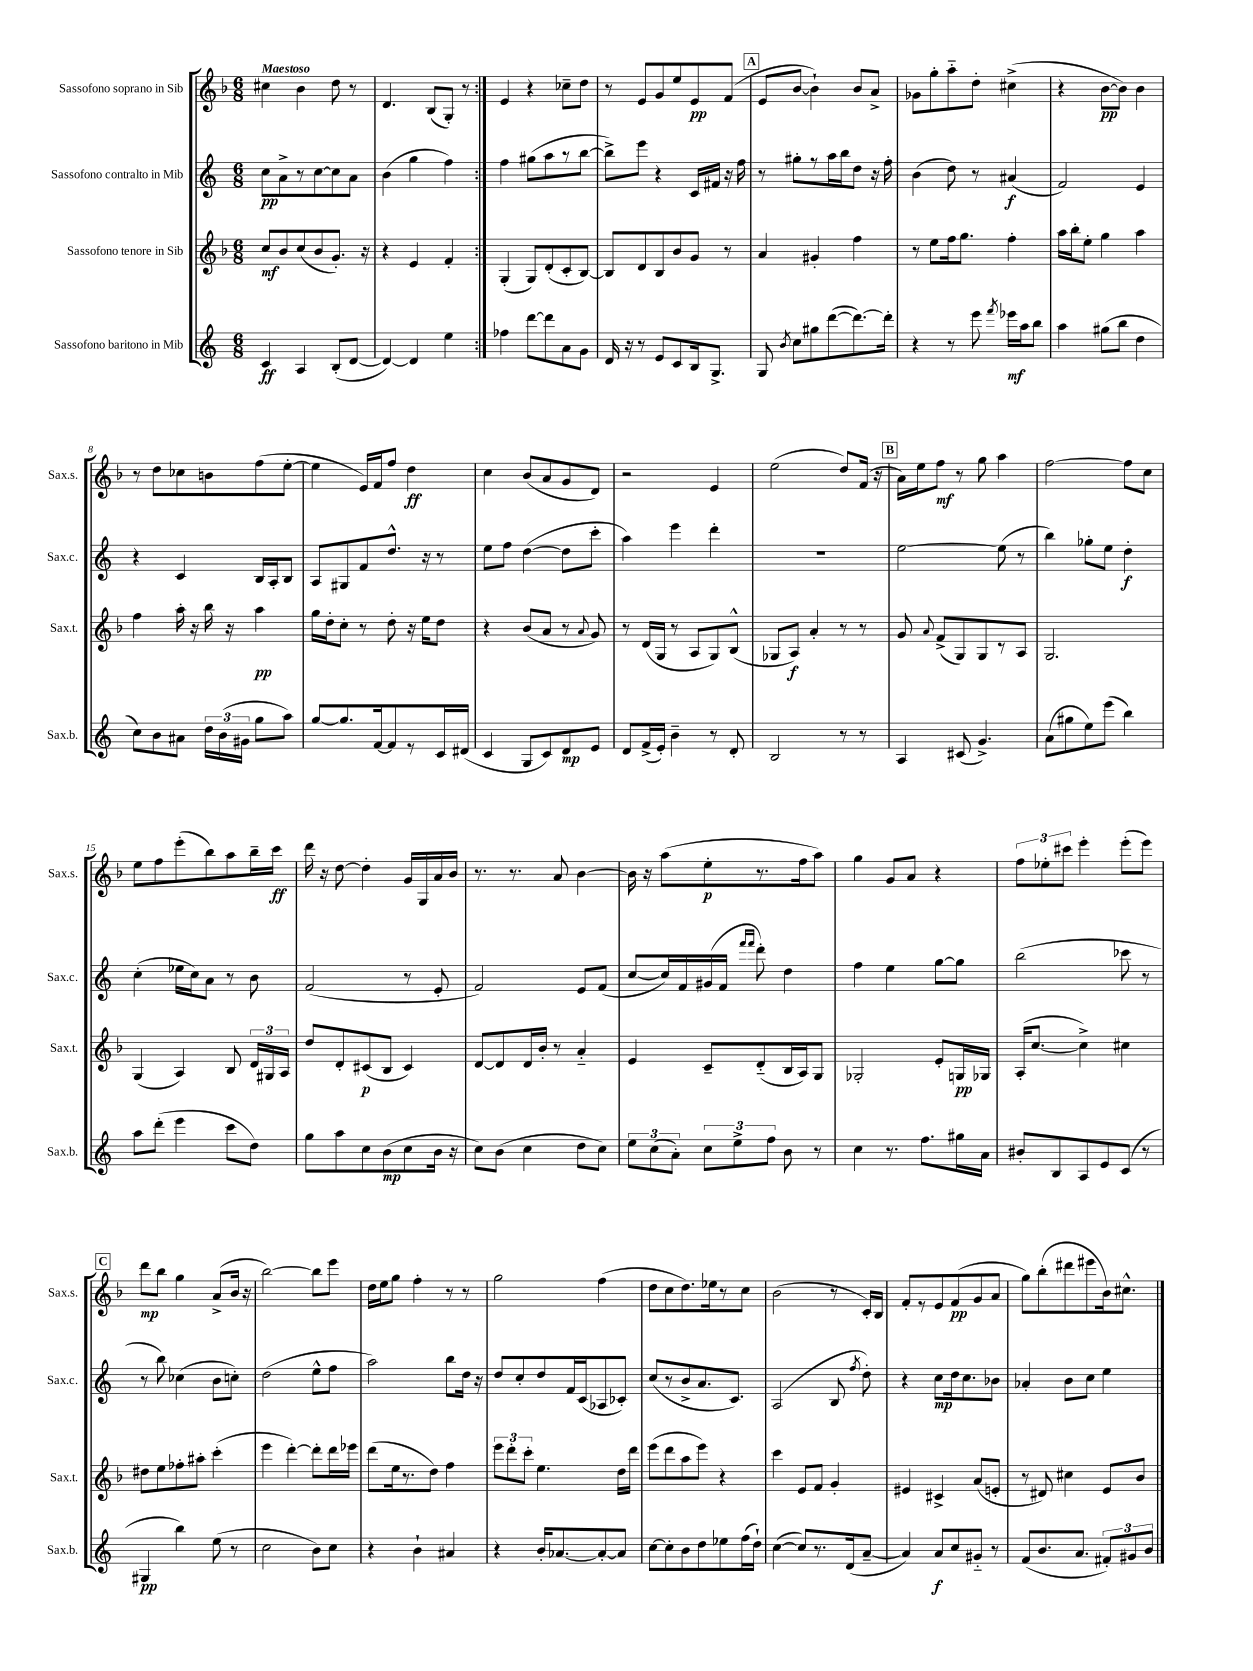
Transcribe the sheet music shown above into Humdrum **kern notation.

**kern	**kern	**kern	**kern
*staff4	*staff3	*staff2	*staff1
*clefG2	*clefG2	*clefG2	*clefG2
*k[]	*k[b-]	*k[]	*k[b-]
*M6/8	*M6/8	*M6/8	*M6/8
4c/	8cc/L	8cc\L	4cc#\
.	8b-/	8a^\	.
4A/	(8cc/	8r	4b-\
.	8b-/	[8cc\	.
(8B'/L	8.g'/J)	8cc\]	8dd\
[8d/J	.	8a\J	8r
.	16r	.	.
=	=	=	=
4d/_)	4r	(4b\	4.d/
4d/]	4e/	4gg\	.
.	.	.	(8B-/L
4ee\	4f'/	4ff\)	8G'/J)
.	.	.	8r
=:|!	=:|!	=:|!	=:|!
4ff-\	(4G'/	4ff\	4e/
[8ddd\L	8G/L)	(8gg#\L	4r
8ddd\]	(8d'/	8aa\	.
8a\	8c'/	8r	8cc-~\L
8g\J	[8B-/J)	[8bb\J	8dd\J
=	=	=	=
16d/	8B-/]L	8bb^\]L)	8r
16r	.	.	.
8r	8d/	8eee\J	8e/L
8e/L	8B-/	4r	8g/
8c/	8b-/	.	8ee/
16B/k	8g/J	16c/LL	8e/
8.G^/J	.	16f#/JJ	.
.	8r	16r	(8f/J
.	.	16ff\	.
=	=	=	=
8G/	4a/	8r	8e/L
8qb/	.	.	.
8cc\L	.	8gg#'\L	[8b-/J
8gg#\	4g#'/	8r	4b-`\])
([8ddd\	.	16aa\L	.
.	.	16bb\J	.
8.ddd\_)	4ff\	8dd\J	8b-/L
.	.	16r	8a^/J
16ddd'\]Jk	.	16ff'\	.
=	=	=	=
4r	8r	(4b\	8g-\L
.	8ee\L	.	8gg'\
8r	16ff\k	8dd\)	8aa'~\
.	8.gg\J	.	.
8eee\	.	8r	8dd'\J
8qfff/	.	.	.
16eee-\LL	4ff'\	(4a#/	(4cc#^\
16aa\J	.	.	.
8bb\J	.	.	.
=	=	=	=
4aa\	16aa\LL	2f/)	4r
.	16bb-'\J	.	.
.	8ee'\J	.	.
(8gg#\L	4gg\	.	[8b-\L
8bb\J	.	.	8b-\]J)
4dd\	4aa\	4e/	4b-\
=	=	=	=
8cc\L)	4ff\	4r	8r
8b\	.	.	8dd\L
8a#\J	16aa'\	4c/	8cc-\
.	16r	.	.
24dd\LL	16bb-\	.	8b\
(24b\	.	.	.
.	16r	.	.
24g#\JJ	.	.	.
8gg\L	4aa\	16B/LL	(8ff\
.	.	16A'/J	.
8aa\J)	.	8B/J	[8ee'\J
=	=	=	=
[8gg/L	16gg\LL	8A/L	4ee\]
.	16dd'\J	.	.
8.gg/]	8cc'\J	8G#/	.
.	8r	8f/	16e/LL)
[16f/k	.	.	16f/J
8f/]	8dd'\	8.dd^^/J	8ff/J
8r	16r	.	4dd\
.	16ee\LK	16r	.
16c/L	8dd\J	8r	.
(16d#/JJ	.	.	.
=	=	=	=
4c/	4r	8ee\L	4cc\
.	.	8ff\J	.
8G/L	(8b-/L	([4dd\	(8b-/L
8c/)	8a/J	.	8a/
8d/	8r	8dd\]L	8g/
.	8qqa/	.	.
8e/J	8g/)	8ccc'\J	8d/J)
=	=	=	=
8d/L	8r	4aa\)	2r
(16f^/L	(16d/LL	.	.
16e'/JJ)	16G/JJ	.	.
4b~\	8r	4eee\	.
.	8A/L	.	.
8r	8G/)	4ddd'\	4e/
8d'/	(8B-^^/J	.	.
=	=	=	=
2B/	8G-/L	2.r	(2ee\
.	8A/J)	.	.
.	4a'/	.	.
8r	8r	.	8dd/L)
8r	8r	.	(16f/Jk
.	.	.	16r
=	=	=	=
4A/	8g/	[2ee\	16a\LL)
.	.	.	16ee\J
.	8qqa/	.	.
.	(8f^/L	.	8ff\J
(8c#/	8G/)	.	8r
4.g^/)	8G/	.	8gg\
.	8r	(8ee\]	4aa\
.	8A/J	8r	.
=	=	=	=
(8a\L	2.G/	4bb\)	[2ff\
8gg#\	.	.	.
8ee\)	.	8gg-'\L	.
(8eee\J	.	8ee\J	.
4bb\)	.	4dd'\	8ff\]L
.	.	.	8cc\J
=	=	=	=
8aa\L	(4G/	(4cc'\	8ee\L
(8ddd'\J	.	.	8ff\
4eee\	4A/)	16ee-\LL	(8eee'\
.	.	16cc\J)	.
.	.	8a\J	8bb-\)
8ccc\L	8B-/	8r	8aa\
8dd\J)	24d/LL	8b\	16bb-~\L
.	24G#/	.	.
.	.	.	16ccc\JJ
.	24A/JJ	.	.
=	=	=	=
8gg\L	8dd/L	(2f/	16ddd\
.	.	.	16r
8aa\	8d'/	.	[8dd\
8cc\	(8c#/	.	4dd'\]
(8b\	8B-/J	.	.
8cc\	4c#/)	8r	16g/LL
.	.	.	16G/
16b\Jk	.	8e'/	16a/
16r	.	.	16b-/JJ
=	=	=	=
8cc\L)	[8d/L	2f/)	8.r
(8b\J	8d/]	.	.
.	.	.	8.r
4cc\	16d/L	.	.
.	16b-'/JJ	.	.
.	8r	.	8a/
8dd\L	4a'~/	8e/L	[4b-\
8cc\J)	.	(8f/J	.
=	=	=	=
12ee\L	4e/	[8cc/L	16b-\]
.	.	.	16r
(12cc\	.	.	.
.	.	16cc/]L)	(8aa\L
12a'\J)	.	.	.
.	.	16f/	.
12cc\L	8c~/L	(16g#/	8ee'\
.	.	16f/JJ	.
12ee^\	.	.	.
.	.	16qqfff/LL	.
.	.	16qqfff/JJ	.
.	(8d'~/	8ddd'\)	8.r
12ff\J	.	.	.
8b\	16B-/L	4dd\	.
.	16A/J)	.	16ff\k
8r	8G/J	.	8aa\J)
=	=	=	=
4cc\	2G-'/	4ff\	4gg\
8.r	.	4ee\	8g/L
.	.	.	8a/J
8.ff\L	.	.	.
.	8e'/L	[8gg\L	4r
16gg#\L	16G/L	8gg\]J	.
16a\JJ	16G-/JJ	.	.
=	=	=	=
8b#'/L	(16A'/LK	(2bb\	12ff\L
.	[8.cc/J	.	.
.	.	.	12ee-'\
8B/	.	.	.
.	.	.	12ccc#\J
8A/	4cc^\])	.	4eee'\
8e/	.	.	.
(8c/J	4cc#\	8ccc-\	(8eee'\L
8r	.	8r	8eee\J)
=	=	=	=
4G#/	8dd#\L	8r	8ddd\L
.	8ee\	8bb\)	8bb-\J
4bb\)	8ff-'\	(4cc-\	4gg\
.	8aa#'\J	.	.
(8ee\	(4ccc'\	8b\L	(8a^/L
8r	.	8cc'\J)	16b-/Jk
.	.	.	16r
=	=	=	=
2cc\	4eee\	(2dd\	[2bb-\)
.	[4ddd'\)	.	.
8b\L)	8ddd'\]L	8ee^^\L	8bb-\]L
8cc\J	16ddd\L	8ff\J	8eee\J
.	16eee-\JJ	.	.
=	=	=	=
4r	(8ddd\L	2aa\)	16dd\LL
.	.	.	16ee\J
.	16ee\k	.	8gg\J
.	8.r	.	.
4b`\	.	.	4ff'\
.	8dd\J)	.	.
4a#/	4ff\	8bb\L	8r
.	.	16dd\Jk	8r
.	.	16r	.
=	=	=	=
4r	12eee\L	8dd/L	2gg\
.	12ddd'\	.	.
.	.	8cc'/	.
.	12ccc'\J	.	.
16b'/LK	4.ee\	8dd/	.
[8.a-/	.	.	.
.	.	16f/L	.
.	.	(16c/J	.
8a-'/_	.	8A-/	(4ff\
8a-/]J	16dd\LL	8c-'/J)	.
.	16ddd\JJ	.	.
=	=	=	=
[8cc\L	(8eee\L	(8cc/L	8dd\L
8cc'\]	8ddd\	8r	8cc\
8b\	8aa\	8b^/	8.dd\)
8dd\	8eee\J)	8.a/	.
.	.	.	16ee-\k
8ee-\	4r	.	8r
.	.	8.c/J)	.
(16ff\L	.	.	8cc\J
16dd`\JJ)	.	.	.
=	=	=	=
([4cc\	4ccc\	(2A/	(2b-\
8cc/]L)	8e/L	.	.
8.r	8f/J	.	.
.	4g'/	8B/	8r
(16d/k	.	.	.
.	.	8qff/	.
[8a~/J	.	8dd'\)	16c'/LL)
.	.	.	16B-/JJ
=	=	=	=
4a/])	4e#/	4r	8f'/L
.	.	.	8r
8a/L	4c#^/	8cc\L	8e/
8cc/	.	16dd\k	(8f/
.	.	8.cc\	.
8g#'~/J	(8a/L	.	8g/
8r	8e'/J	8b-\J	8a/J
=	=	=	=
(8f/L	8r	4a-'/	8gg\L)
8.b/	8d#/)	.	(8bb-'\
.	4cc#\	8b\L	8ddd#\
8.a/J	.	.	.
.	.	8cc\J	8eee#\
12f#'/L)	8e/L	4ee\	16b-\k)
.	.	.	8.cc#^^\J
12g#/	.	.	.
.	8b-/J	.	.
12b/J	.	.	.
==	==	==	==
*-	*-	*-	*-
